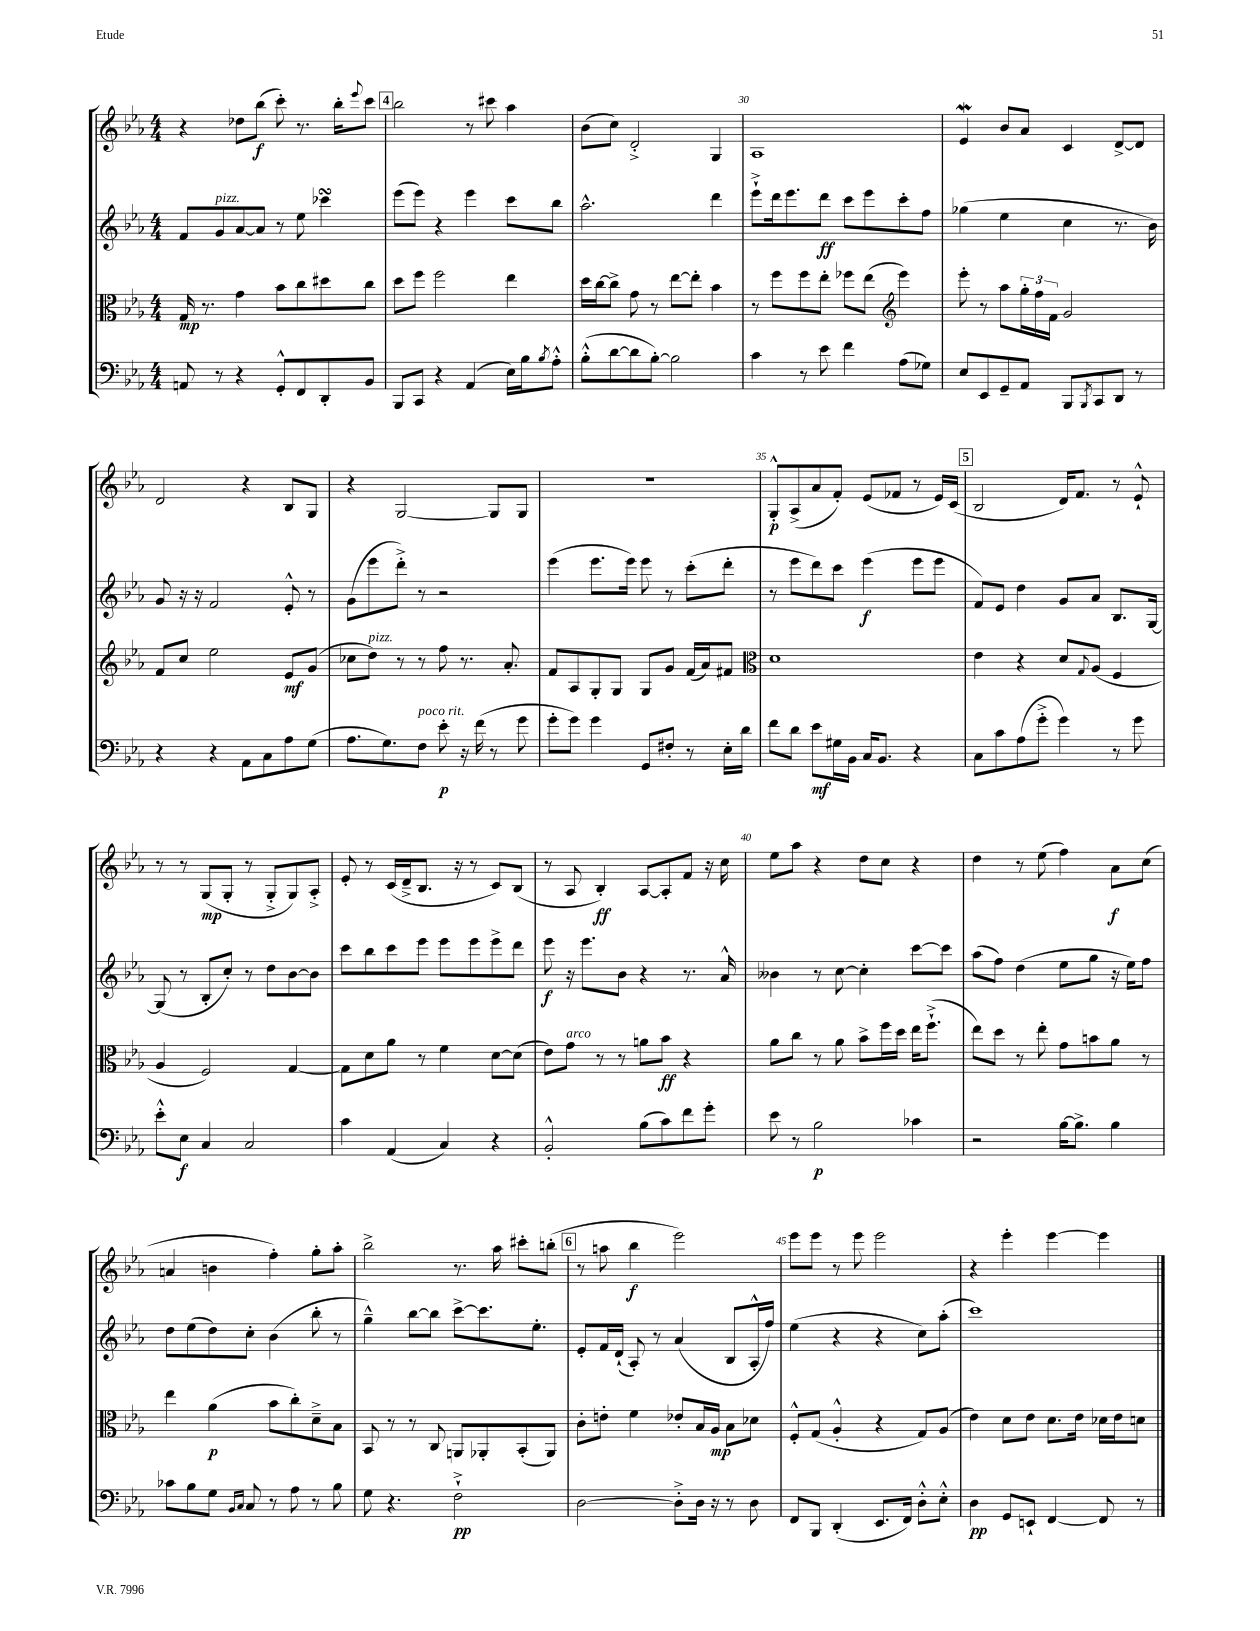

**kern	**dynam	**kern	**dynam	**kern	**dynam	**kern	**dynam
*part4	*part4	*part3	*part3	*part2	*part2	*part1	*part1
*staff4	*staff4	*staff3	*staff3	*staff2	*staff2	*staff1	*staff1
*clefF4	*	*clefC3	*	*clefG2	*	*clefG2	*
*k[b-e-a-]	*	*k[b-e-a-]	*	*k[b-e-a-]	*	*k[b-e-a-]	*
*M4/4	*	*M4/4	*	*M4/4	*	*M4/4	*
=27	=27	=27	=27	=27	=27	=27	=27
8AAn/	.	16G/	mp	8f/L	.	4r	.
.	.	8.r	.	.	.	.	.
!	!	!	!	!LO:TX:a:i:t=pizz.	!	!	!
8r	.	.	.	8g/	.	.	.
4r	.	4g\	.	[8a-/	.	8dd-X\L	.
.	.	.	.	8a-/J]	.	(8bb-\J	f
8GG'^^/L	.	8b-\L	.	8r	.	8ccc'\)	.
8FF/	.	8cc\	.	8ee-\	.	8.r	.
8DD'/	.	8dd#X\	.	4ccc-XsSSs\	.	.	.
.	.	.	.	.	.	16bb-'\KL	.
.	.	.	.	.	.	8qqeee-/	.
8BB-/J	.	8cc\J	.	.	.	8ccc\J	.
!!LO:REH:place=s1:t=4
=28	=28	=28	=28	=28	=28	=28	=28
8BBB-/L	.	8dd\L	.	(8eee-\L	.	2bb-\	.
8CC/J	.	8ff\J	.	8eee-\J)	.	.	.
4r	.	2ff\	.	4r	.	.	.
(4AA-/	.	.	.	4eee-\	.	8r	.
.	.	.	.	.	.	8ccc#X\	.
16E-\LL)	.	4ee-\	.	8ccc\L	.	4aa-\	.
16B-\J	.	.	.	.	.	.	.
8qB-/	.	.	.	.	.	.	.
8A-'^^\J	.	.	.	8bb-\J	.	.	.
=29	=29	=29	=29	=29	=29	=29	=29
(8B-'^^\L	.	16dd\LL	.	2.aa-^^\	.	(8b-\L	.
.	.	[16cc\J	.	.	.	.	.
[8d\	.	8cc^\J]	.	.	.	8cc\J)	.
8d\]	.	8g\	.	.	.	2d'^/	.
[8B-'\J)	.	8r	.	.	.	.	.
2B-\]	.	[8ee-\L	.	.	.	.	.
.	.	8ee-'\J]	.	.	.	.	.
.	.	4b-\	.	4ddd\	.	4G/	.
=30	=30	=30	=30	=30	=30	=30	=30
4c\	.	8r	.	8eee-`^\L	.	1A-	.
.	.	8ff\L	.	16ddd\k	.	.	.
.	.	.	.	8.eee-\	.	.	.
8r	.	8ff\	.	.	.	.	.
8e-\	.	8ee-'\J	.	8ddd\J	ff	.	.
4f\	.	8ff-X\L	.	8ccc\L	.	.	.
.	.	(8ee-\J	.	8eee-\	.	.	.
*	*	*clefG2	*	*	*	*	*
(8A-\L	.	4eee-\)	.	8ccc'\	.	.	.
8G-X\J)	.	.	.	8ff\J	.	.	.
=31	=31	=31	=31	=31	=31	=31	=31
8E-/L	.	8eee-'\	.	(4gg-X\	.	4e-w/	.
8EE-/	.	8r	.	.	.	.	.
8GG~/	.	8aa-\L	.	4ee-\	.	8b-/L	.
8AA-/J	.	24gg'\L	.	.	.	8a-/J	.
.	.	24ff\	.	.	.	.	.
.	.	24f\JJ	.	.	.	.	.
8BBB-/L	.	2g/	.	4cc\	.	4c/	.
8qBBB-/	.	.	.	.	.	.	.
8CC/	.	.	.	.	.	.	.
8DD/J	.	.	.	8.r	.	[8d^/L	.
8r	.	.	.	.	.	8d/J]	.
.	.	.	.	16b-\)	.	.	.
!!LO:LB:g=z
=32	=32	=32	=32	=32	=32	=32	=32
4r	.	8f/L	.	8g/	.	2d/	.
.	.	8cc/J	.	16r	.	.	.
.	.	.	.	16r	.	.	.
4r	.	2ee-\	.	2f/	.	.	.
8AA-\L	.	.	.	.	.	4r	.
8C\	.	.	.	.	.	.	.
8A-\	.	8e-/L	mf	8e-'^^/	.	8B-/L	.
(8G\J	.	(8g/J	.	8r	.	8G/J	.
=33	=33	=33	=33	=33	=33	=33	=33
8.A-\L	.	8cc-X\L	.	(8g\L	.	4r	.
!	!	!LO:TX:a:i:t=pizz.	!	!	!	!	!
.	.	8dd\J)	.	8eee-\	.	.	.
8.G\)	.	.	.	.	.	.	.
.	.	8r	.	8ddd'^\J)	.	[2G/	.
!LO:TX:a:i:t=poco rit.	!	!	!	!	!	!	!
8F\J	.	8r	.	8r	.	.	.
8e-'\	p	8ff\	.	2r	.	.	.
16r	.	8.r	.	.	.	.	.
(16f\	.	.	.	.	.	.	.
8r	.	.	.	.	.	8G/L]	.
.	.	8.a-'/	.	.	.	.	.
8g\	.	.	.	.	.	8G/J	.
=34	=34	=34	=34	=34	=34	=34	=34
8g'\L	.	8f/L	.	(4eee-\	.	1r	.
8g\J)	.	8A-/	.	.	.	.	.
4g\	.	8G'/	.	8.eee-\L	.	.	.
.	.	8G/J	.	.	.	.	.
.	.	.	.	16eee-\Jk)	.	.	.
8GG/L	.	8G/L	.	8eee-\	.	.	.
8F#X'/J	.	8g/J	.	8r	.	.	.
8r	.	(16f/LL	.	(8ccc'\L	.	.	.
.	.	16a-/J)	.	.	.	.	.
16E-'\LL	.	8f#X/J	.	8ddd'\J	.	.	.
16d\JJ	.	.	.	.	.	.	.
=35	=35	=35	=35	=35	=35	=35	=35
*	*	*clefC3	*	*	*	*	*
8f\L	.	1d	.	8r	.	8G'^^/L	p
8d\J	.	.	.	8eee-\L	.	(8A-^/	.
8e-\L	mf	.	.	8ddd\)	.	8a-/	.
16G#X\L	.	.	.	8ccc\J	.	8f'/J)	.
16BB-\JJ	.	.	.	.	.	.	.
16C/KL	.	.	.	(4eee-\	f	(8e-/L	.
8.BB-/J	.	.	.	.	.	.	.
.	.	.	.	.	.	8f-X/J	.
4r	.	.	.	8eee-\L	.	8r	.
.	.	.	.	8eee-\J	.	16e-/LL)	.
.	.	.	.	.	.	(16c/JJ	.
!!LO:REH:place=s1:t=5
=36	=36	=36	=36	=36	=36	=36	=36
8C\L	.	4e-\	.	8f/L)	.	2B-/	.
8c\	.	.	.	8e-/J	.	.	.
(8A-\	.	4r	.	4dd\	.	.	.
8g'^\J	.	.	.	.	.	.	.
4g\)	.	8d/L	.	8g/L	.	16d/KL)	.
.	.	.	.	.	.	8.f/J	.
.	.	8qqG/	.	.	.	.	.
.	.	(8A-/J	.	8a-/J	.	.	.
8r	.	4F/	.	8.B-/L	.	8r	.
8g\	.	.	.	.	.	8e-`^^/	.
.	.	.	.	[16G/Jk	.	.	.
!!LO:LB:g=z
=37	=37	=37	=37	=37	=37	=37	=37
8e-'^^\L	.	4A-/	.	(8G/]	.	8r	.
8E-\J	f	.	.	8r	.	8r	.
4C/	.	2F/)	.	8B-'/L	.	(8G/L	mp
.	.	.	.	8cc'/J)	.	8G'/J	.
2C/	.	.	.	8r	.	8r	.
.	.	.	.	8dd\L	.	8G'^/L	.
.	.	[4G/	.	[8b-\	.	8G/)	.
.	.	.	.	8b-\J]	.	8A-'^/J	.
=38	=38	=38	=38	=38	=38	=38	=38
4c\	.	8G\L]	.	8ccc\L	.	8e-'/	.
.	.	8d\	.	8bb-\	.	8r	.
(4AA-/	.	8a-\J	.	8ccc\	.	(16c/LL	.
.	.	.	.	.	.	16d~^/J	.
.	.	8r	.	8eee-\J	.	8.B-/J	.
4C/)	.	4f\	.	8eee-\L	.	.	.
.	.	.	.	.	.	16r	.
.	.	.	.	8eee-\	.	8r	.
4r	.	[8d\L	.	8eee-^\	.	8c/L)	.
.	.	(8d\J]	.	8ddd\J	.	(8B-/J	.
=39	=39	=39	=39	=39	=39	=39	=39
2BB-'^^/	.	8e-\L)	.	8eee-\	f	8r	.
!	!	!LO:TX:a:i:t=arco	!	!	!	!	!
.	.	8g\J	.	16r	.	8A-/	.
.	.	.	.	8.eee-\L	.	.	.
.	.	8r	.	.	.	4B-'/)	ff
.	.	8r	.	8b-\J	.	.	.
(8B-\L	.	8an\L	.	4r	.	[8A-/L	.
8c\)	.	8b-\J	ff	.	.	8A-'/]	.
8f\	.	4r	.	8.r	.	8f/J	.
8g'\J	.	.	.	.	.	16r	.
.	.	.	.	16a-^^/	.	16cc\	.
=40	=40	=40	=40	=40	=40	=40	=40
8e-\	.	8a-\L	.	4b--X\	.	8ee-\L	.
8r	.	8cc\J	.	.	.	8aa-\J	.
2B-\	p	8r	.	8r	.	4r	.
.	.	8a-\	.	[8cc\	.	.	.
.	.	8b-^\L	.	4cc'\]	.	8dd\L	.
.	.	16ff\L	.	.	.	8cc\J	.
.	.	16dd\JJ	.	.	.	.	.
4c-X\	.	16ee-\KL	.	[8ccc\L	.	4r	.
.	.	(8.ff`^\J	.	.	.	.	.
.	.	.	.	8ccc\J]	.	.	.
=41	=41	=41	=41	=41	=41	=41	=41
2r	.	8ee-\L)	.	(8aa-\L	.	4dd\	.
.	.	8dd\J	.	8ff\J)	.	.	.
.	.	8r	.	(4dd\	.	8r	.
.	.	8ee-'\	.	.	.	(8ee-\	.
[16B-\KL	.	8g\L	.	8ee-\L	.	4ff\)	.
8.B-^\J]	.	.	.	.	.	.	.
.	.	8bn\	.	8gg\J	.	.	.
4B-\	.	8a-\J	.	16r	.	8a-\L	f
.	.	.	.	16ee-\KL)	.	.	.
.	.	8r	.	8ff\J	.	(8cc\J	.
!!LO:LB:g=z
=42	=42	=42	=42	=42	=42	=42	=42
8c-X\L	.	4ee-\	.	8dd\L	.	4an/	.
8B-\	.	.	.	(8ee-\	.	.	.
8G\J	.	(4a-\	p	8dd\)	.	4bn\	.
16qqBB-/LL	.	.	.	.	.	.	.
16qqC/JJ	.	.	.	.	.	.	.
8C/	.	.	.	8cc'\J	.	.	.
8r	.	8b-\L	.	(4b-\	.	4ff'\)	.
8A-\	.	8cc'\)	.	.	.	.	.
8r	.	8d~^\	.	8bb-'\	.	8gg'\L	.
8B-\	.	8B-\J	.	8r	.	8aa-'\J	.
=43	=43	=43	=43	=43	=43	=43	=43
8G\	.	8BB-/	.	4gg~^^\)	.	2bb-^\	.
4.r	.	8r	.	.	.	.	.
.	.	8r	.	[8bb-\L	.	.	.
.	.	8C/	.	8bb-\J]	.	.	.
2F`^\	pp	8AAn/L	.	[8ccc^\L	.	8.r	.
.	.	8AA-X'/	.	8.ccc\]	.	.	.
.	.	.	.	.	.	16aa-\	.
.	.	(8BB-'/	.	.	.	8ccc#X'\L	.
.	.	.	.	8.ee-'\J	.	.	.
.	.	8AA-/J)	.	.	.	(8bbn'\J	.
!!LO:REH:place=s1:t=6
=44	=44	=44	=44	=44	=44	=44	=44
[2D\	.	8c'\L	.	8e-'/L	.	8r	.
.	.	8en'\J	.	16f/L	.	8aan\	.
.	.	.	.	(16d`/JJ	.	.	.
.	.	4f\	.	8A-'/)	.	4bb-\	f
.	.	.	.	8r	.	.	.
8D'^\L]	.	8e-X'/L	.	(4a-/	.	2eee-\)	.
16D\Jk	.	16B-/L	.	.	.	.	.
16r	.	16A-/JJ	mp	.	.	.	.
8r	.	8B-\L	.	8B-/L	.	.	.
8D\	.	8d-X\J	.	16A-'^^/L	.	.	.
.	.	.	.	16ff/JJ)	.	.	.
=45	=45	=45	=45	=45	=45	=45	=45
8FF/L	.	8F'^^/L	.	(4ee-\	.	8eee-\L	.
8BBB-/J	.	(8G/J	.	.	.	8eee-\J	.
(4DD'/	.	4A-'^^/	.	4r	.	8r	.
.	.	.	.	.	.	8eee-\	.
8.EE-/L	.	4r	.	4r	.	2eee-\	.
16FF/Jk)	.	.	.	.	.	.	.
8D'^^\L	.	8G/L)	.	8cc\L)	.	.	.
8E-'^^\J	.	(8A-/J	.	(8aa-'\J	.	.	.
=46	=46	=46	=46	=46	=46	=46	=46
4D\	pp	4e-\)	.	1ccc)	.	4r	.
8GG/L	.	8d\L	.	.	.	4eee-'\	.
8EEn`/J	.	8e-\J	.	.	.	.	.
[4FF/	.	8.d\L	.	.	.	[4eee-\	.
.	.	16e-\Jk	.	.	.	.	.
8FF/]	.	16d-X\LL	.	.	.	4eee-\]	.
.	.	16e-\J	.	.	.	.	.
8r	.	8dn\J	.	.	.	.	.
==	==	==	==	==	==	==	==
*-	*-	*-	*-	*-	*-	*-	*-
